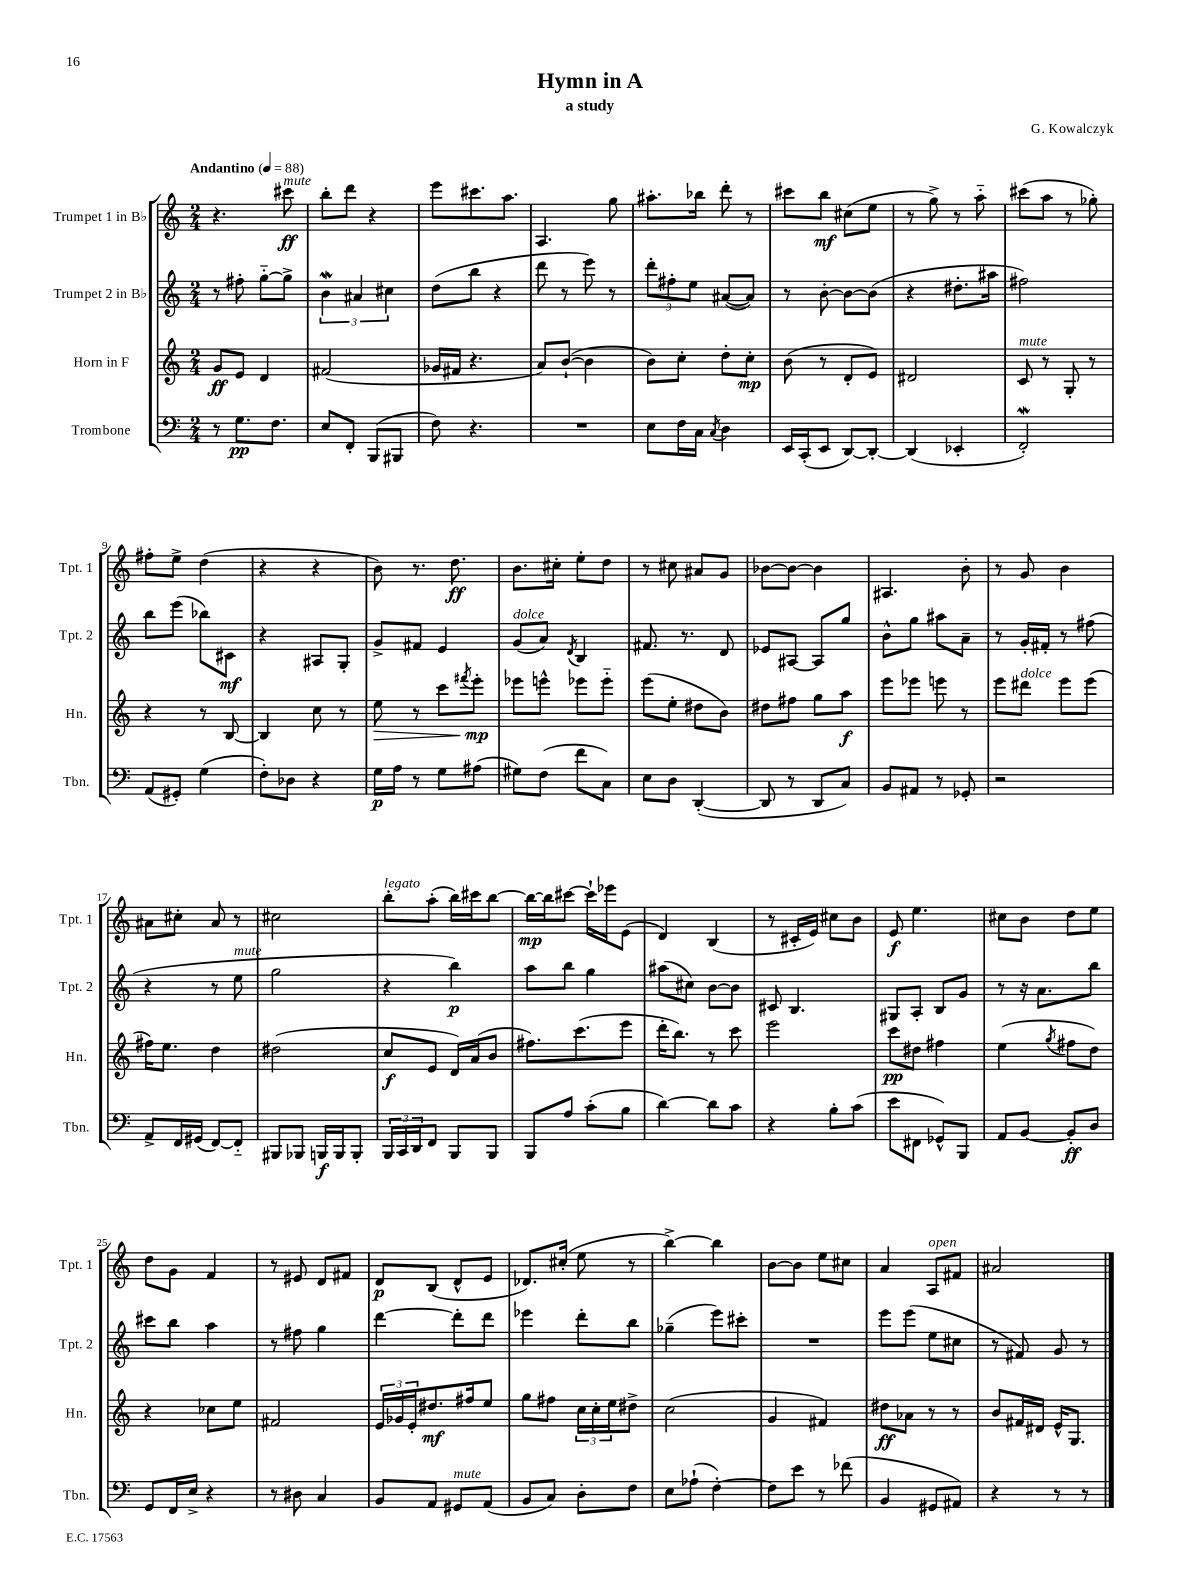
\header { title = "Hymn in A" composer = "G. Kowalczyk" subtitle = "a study" }
<<
\new StaffGroup <<
\new Staff = "s0" \with { instrumentName = "Trumpet 1 in Bb" shortInstrumentName = "Tpt. 1" } {
    \clef treble \key c \major \numericTimeSignature \time 2/4 \tempo "Andantino" 4 = 88
    r4. cis'''8\ff^\markup { \italic "mute" } |
    b''8-. d'''8 r4 |
    e'''8 cis'''8. a''8. |
    a4. g''8 |
    ais''8.-. bes''16 d'''8-. r8 |
    cis'''8 b''8\mf cis''8( e''8 |
    r8 g''8->) r8 a''8-_ |
    cis'''8( a''8 r8 ges''8-.) |
    fis''8-. e''8-> d''4( |
    r4 r4 |
    b'8) r8. d''8.\ff |
    b'8. cis''16-. e''8-. d''8 |
    r8 cis''8 ais'8 g'8 |
    bes'8~ bes'8~ bes'4 |
    ais4. b'8-. |
    r8 g'8 b'4 |
    ais'8 cis''8-. ais'8 r8 |
    cis''2 |
    b''8-.^\markup { \italic "legato" } a''8-.( b''16) cis'''16 b''8~ |
    b''16~\mp b''16 cis'''8~ cis'''16-! ees'''16 e'8( |
    d'4) b4( |
    r8 cis'16-. e'16) cis''8 b'8 |
    e'8\f e''4. |
    cis''8 b'8 d''8 e''8 |
    d''8 g'8 f'4 |
    r8 eis'8 d'8 fis'8 |
    d'8\p b8( d'8-^ e'8 |
    des'8.) cis''16-.( e''8 r8 |
    b''4~->) b''4 |
    b'8~ b'8 e''8 cis''8 |
    a'4 a8^\markup { \italic "open" } fis'8 |
    ais'2 \bar "|." |
}
\new Staff = "s1" \with { instrumentName = "Trumpet 2 in Bb" shortInstrumentName = "Tpt. 2" } {
    \clef treble \key c \major \numericTimeSignature \time 2/4
    r8 fis''8-. g''8~-_ g''8-> |
    \tuplet 3/2 { b'4\mordent ais'4 cis''4 } |
    d''8( b''8 r4 |
    d'''8 r8 e'''8) r8 |
    \tuplet 3/2 { d'''8-. fis''8-. e''8 } ais'8~( ais'8) |
    r8 b'8~-. b'8~ b'8( |
    r4 dis''8.-. ais''16 |
    fis''2) |
    b''8 e'''8( bes''8) cis'8\mf |
    r4 ais8 g8-. |
    g'8-> fis'8 e'4 |
    g'8^\markup { \italic "dolce" }( a'8) \acciaccatura { d'8 } b4 |
    fis'8. r8. d'8 |
    ees'8 ais8~ ais8 g''8 |
    b'8-^ g''8 ais''8 a'8-- |
    r8 g'16-. fis'16-. r8 fis''8( |
    r4 r8 e''8^\markup { \italic "mute" } |
    g''2 |
    r4 b''4\p) |
    a''8 b''8 g''4 |
    ais''8( cis''8) b'8~ b'8 |
    cis'8 b4. |
    gis8 a8-. b8 g'8 |
    r8 r16 a'8. b''8 |
    cis'''8 b''8 a''4 |
    r8 fis''8 g''4 |
    d'''4~ d'''8-. d'''8 |
    ees'''4 d'''8-. b''8 |
    ges''4--( e'''8) cis'''8-. |
    R2 |
    e'''8 e'''8( e''8 cis''8 |
    r8 fis'8) g'8 r8 \bar "|." |
}
\new Staff = "s2" \with { instrumentName = "Horn in F" shortInstrumentName = "Hn." } {
    \clef treble \key c \major \numericTimeSignature \time 2/4
    g'8\ff e'8 d'4 |
    fis'2( |
    ges'16 fis'16 r4. |
    a'8) b'8~-!( b'4 |
    b'8) c''8-. d''8-. c''8-.\mp |
    b'8( r8 d'8-. e'8) |
    dis'2 |
    c'8^\markup { \italic "mute" } r8 g8-. r8 |
    r4 r8 b8~ |
    b4 c''8 r8 |
    e''8\> r8 c'''8 \acciaccatura { fis'''8 } e'''8-.\mp\! |
    ees'''8 e'''8-^ ees'''8 ees'''8-_ |
    e'''8( e''8-. dis''8 b'8) |
    dis''8 fis''8 g''8 a''8\f |
    e'''8 ees'''8 e'''8 r8 |
    e'''8 dis'''8^\markup { \italic "dolce" } e'''8 e'''8( |
    fis''16) e''8. d''4 |
    dis''2( |
    c''8\f e'8 d'16) a'16( b'8 |
    fis''8.) c'''8.( e'''8 |
    d'''16-. b''8.) r8 c'''8 |
    e'''2 |
    c'''8\pp dis''8 fis''4 |
    e''4( \acciaccatura { g''8 } fis''8 d''8) |
    r4 ces''8 e''8 |
    fis'2 |
    \tuplet 3/2 { e'16 ges'16 e'16-. } dis''8.\mf fis''16 e''8 |
    g''8 fis''8 \tuplet 3/2 { c''16 c''16-. e''16 } dis''8-> |
    c''2( |
    g'4 fis'4) |
    dis''8\ff aes'8 r8 r8 |
    b'8 fis'16 dis'16 e'16-^ g8. \bar "|." |
}
\new Staff = "s3" \with { instrumentName = "Trombone" shortInstrumentName = "Tbn." } {
    \clef bass \key c \major \numericTimeSignature \time 2/4
    r8 g8.\pp f8. |
    e8 f,8-. b,,8( bis,,8 |
    f8) r4. |
    R2 |
    e8 f16 c16 \acciaccatura { c8 } d4 |
    e,16 c,16-.( e,8 d,8~) d,8~-. |
    d,4( ees,4-. |
    f,2-.\mordent) |
    a,8( gis,8-.) g4( |
    f8-.) des8 r4 |
    g16\p a16 r8 g8 ais8( |
    gis8) f8( f'8 c8) |
    e8 d8 d,4~-.( |
    d,8 r8 d,8 c8) |
    b,8 ais,8 r8 ges,8-. |
    r2 |
    a,8-> f,16 gis,16( f,8~) f,8-_ |
    bis,,8 bes,,8 b,,16\f b,,16 b,,8-. |
    \tuplet 3/2 { b,,16 c,16 d,16 } f,8 b,,8 b,,8 |
    b,,8 a8 c'8-.( b8 |
    d'4~) d'8 c'8 |
    r4 b8-. c'8( |
    e'8 fis,8 ges,8-^) b,,8 |
    a,8 b,8~ b,8-.\ff d8 |
    g,8 f,16 e16-> r4 |
    r8 dis8 c4 |
    b,8 a,8 gis,8^\markup { \italic "mute" } a,8( |
    b,8 c8) d8-. f8 |
    e8 aes8-!( f4~-.) |
    f8 e'8 r8 fes'8( |
    b,4 gis,8 ais,8) |
    r4 r8 r8 \bar "|." |
}
>>
>>
